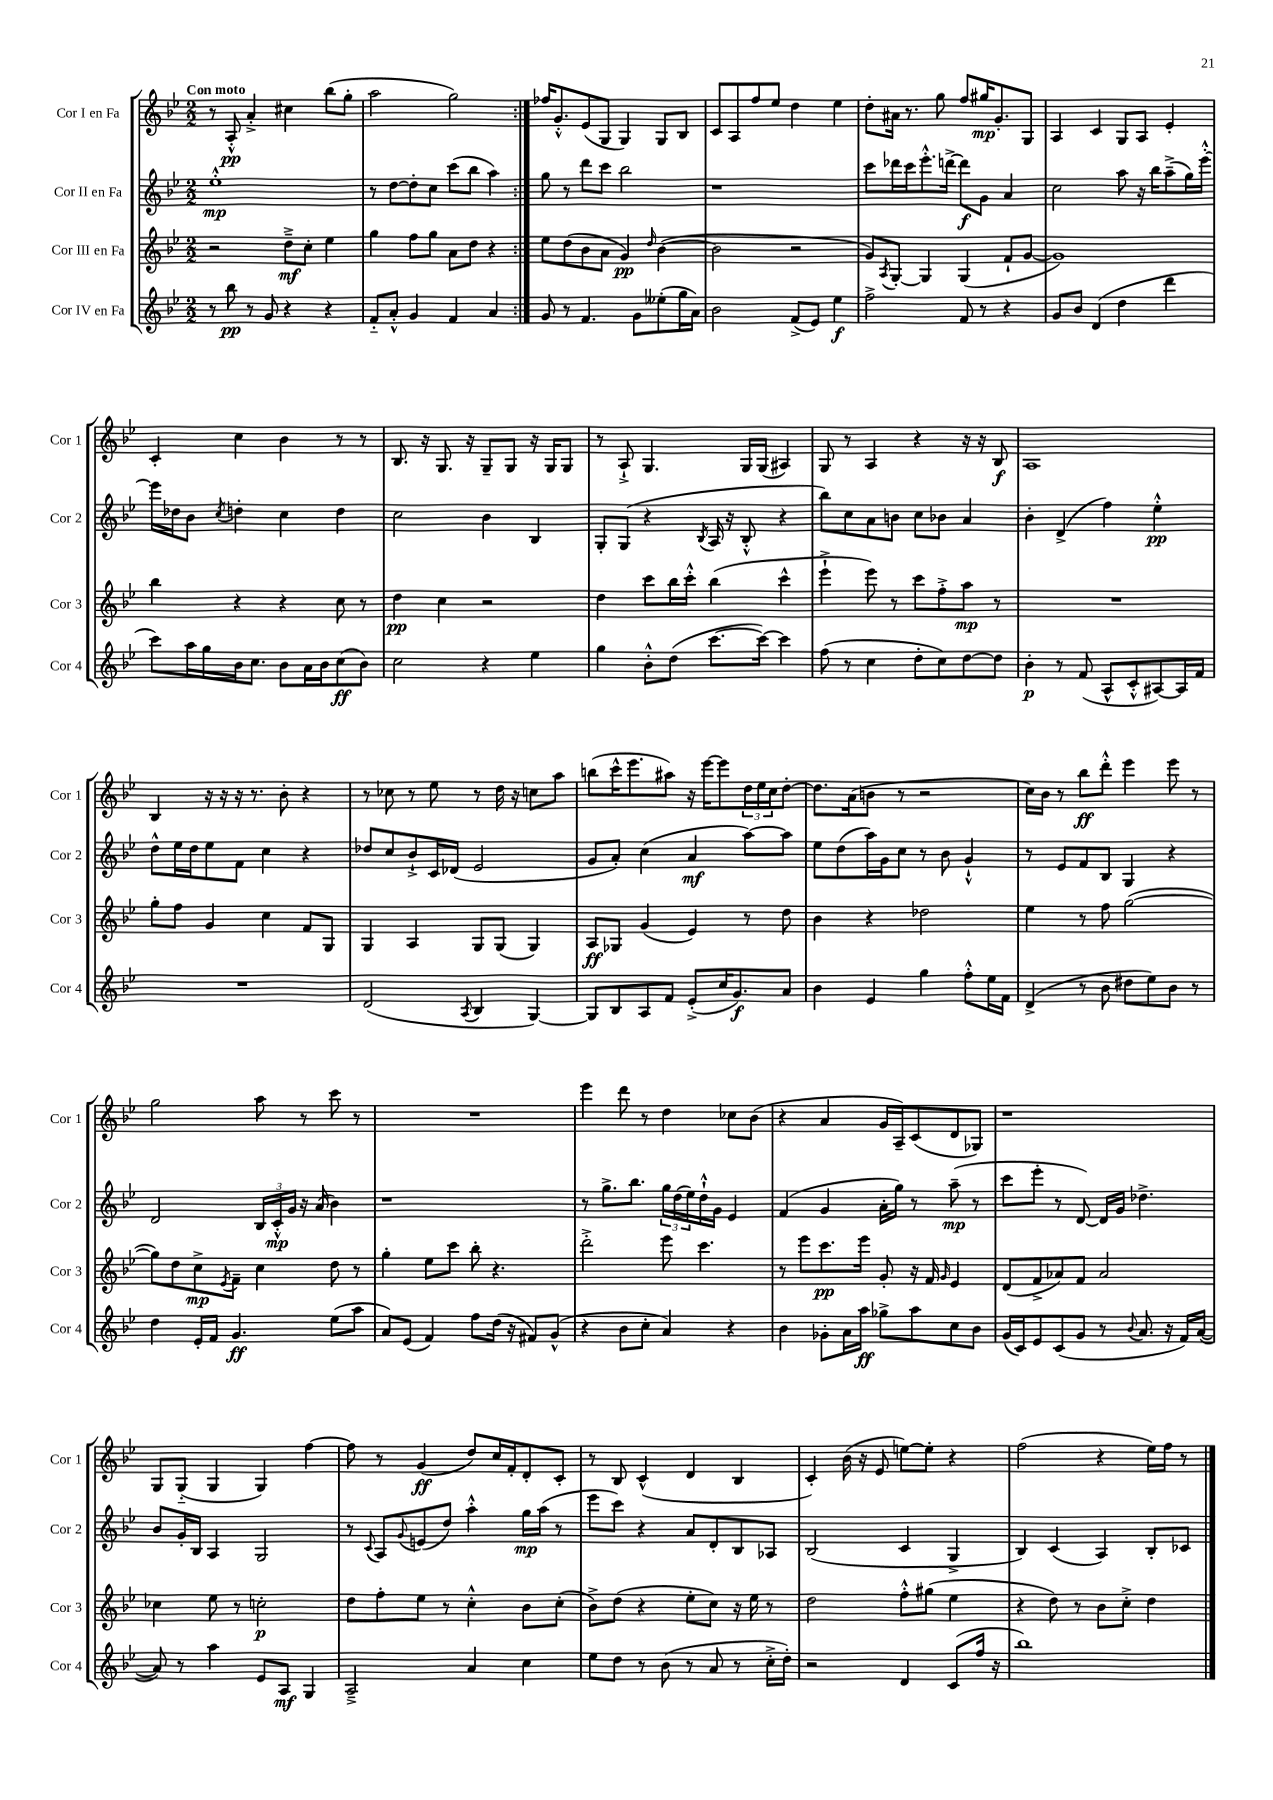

**kern	**kern	**kern	**kern
*staff4	*staff3	*staff2	*staff1
*clefG2	*clefG2	*clefG2	*clefG2
*k[b-e-]	*k[b-e-]	*k[b-e-]	*k[b-e-]
*M2/2	*M2/2	*M2/2	*M2/2
8r	2r	1ee-'^^	8r
8bb-	.	.	8A'^^
8r	.	.	4a'^
8g	.	.	.
4r	8dd~^	.	4cc#
.	8cc'	.	.
4r	4ee-	.	(8bb-
.	.	.	8gg'
=	=	=	=
8f'~	4gg	8r	2aa
8a'^^	.	[8dd	.
4g	8ff	8dd']	.
.	8gg	8cc	.
4f	8a	(8ccc	2gg)
.	8dd	8bb-	.
4a	4r	4aa)	.
=:|!	=:|!	=:|!	=:|!
8g	8ee-	8gg	16ff-
.	.	.	8.g'^^
8r	(8dd	8r	.
4.f	8b-	8ddd	(8e-
.	8a	8ccc	8G
.	4g)	2bb-	4G)
8g	.	.	.
.	16qqdd	.	.
(8ee--'	([4b-	.	8G
16gg	.	.	8B-
16a)	.	.	.
=	=	=	=
2b-	2b-]	1r	8c
.	.	.	8A
.	.	.	8ff
.	.	.	8ee-
(8f^	2r	.	4dd
8e-)	.	.	.
4ee-	.	.	4ee-
=	=	=	=
2ff^	8g)	8ccc	8dd'
.	8qA	.	.
.	[8G'	16ddd-	16a#
.	.	16ccc	8.r
.	4G]	8.eee-'^^	.
.	.	.	8gg
.	.	[16ddd^	.
8f	(4G	8ddd]	8ff
8r	.	8g	16gg#
.	.	.	8.g'
4r	8f`	4a	.
.	[8g	.	8G
=	=	=	=
8g	1g])	2cc	4A
8b-	.	.	.
(4d	.	.	4c
4dd	.	8aa	8G
.	.	16r	8A
.	.	16bb-	.
4ddd	.	(8aa~^	4e-'
.	.	16gg)	.
.	.	[16eee-'^^	.
=	=	=	=
8ccc)	4bb-	16eee-]	4c'
.	.	16dd-	.
16aa	.	8b-	.
16gg	.	.	.
.	.	8qcc	.
16b-	4r	4dd'	4cc
8.cc	.	.	.
8b-	4r	4cc	4b-
16a	.	.	.
16b-	.	.	.
(8cc	8cc	4dd	8r
8b-)	8r	.	8r
=	=	=	=
2cc	4dd	2cc	8.B-
.	.	.	16r
.	4cc	.	8.G
.	.	.	16r
4r	2r	4b-	8G~
.	.	.	8G
4ee-	.	4B-	16r
.	.	.	16G
.	.	.	8G
=	=	=	=
4gg	4dd	8G'	8r
.	.	(8G	8A`^
8b-'^^	8ccc	4r	4.G
(8dd	16bb-	.	.
.	16ccc'^^	.	.
.	.	8qB-	.
[8.ccc	(4bb-	16A	.
.	.	16r	.
.	.	8B-'^^	16G
16ccc_)	.	.	(16G
4ccc]	4ccc^^	4r	4A#)
=	=	=	=
(8ff	4eee-`^	8bb-)	8G
8r	.	8cc	8r
4cc	8eee-)	8a	4A
.	8r	8b	.
8dd'	8ccc	8cc	4r
8cc)	8ff'^	8b-	.
[8dd	8aa	4a	16r
.	.	.	16r
8dd]	8r	.	8B-
=	=	=	=
4b-'	1r	4b-'	1A
8r	.	(4d^	.
(8f	.	.	.
8A^^	.	4ff)	.
8c'^^	.	.	.
[8A#)	.	4ee-'^^	.
16A#]	.	.	.
16f	.	.	.
=	=	=	=
1r	8gg'	8dd^^	4B-
.	8ff	16ee-	.
.	.	16dd	.
.	4g	8ee-	16r
.	.	.	16r
.	.	8f	16r
.	.	.	8.r
.	4cc	4cc	.
.	.	.	8b-'
.	8f	4r	4r
.	8G	.	.
=	=	=	=
(2d	4G	8dd-	8r
.	.	8cc	8cc-
.	4A	8b-`^	8r
.	.	16c	8ee-
.	.	(16d-	.
8qA	.	.	.
4B-	8G	2e-	8r
.	(8G	.	16dd
.	.	.	16r
[4G)	4G)	.	8cc
.	.	.	8aa
=	=	=	=
8G]	8A	8g	(8bb
8B-	8G-	8a')	16ccc^^
.	.	.	8.eee-
8A	(4g	(4cc	.
8f	.	.	8aa#)
(8e-'^	4e-)	4a	16r
.	.	.	[16eee-
16cc	.	.	8eee-]
8.g)	.	.	.
.	8r	[8aa)	24dd
.	.	.	24ee-
.	.	.	24cc
8a	8dd	8aa]	[8dd'
=	=	=	=
4b-	4b-	8ee-	8.dd]
.	.	(8dd	.
.	.	.	(16a
4e-	4r	16aa)	8b
.	.	16g	.
.	.	8cc	8r
4gg	2dd-	8r	2r
.	.	8b-	.
8ff'^^	.	4g`^^	.
16ee-	.	.	.
16f	.	.	.
=	=	=	=
(4d^	4ee-	8r	16cc)
.	.	.	16b-
.	.	8e-	8r
8r	8r	8f	8bb-
8b-	8ff	8B-	8ddd'^^
8dd#	([2gg	4G	4eee-
8ee-)	.	.	.
8b-	.	4r	8eee-
8r	.	.	8r
=	=	=	=
4dd	8gg])	2d	2gg
.	8dd	.	.
16e-'	8cc^	.	.
16f	.	.	.
.	8qe-	.	.
4.g	8f~	.	.
.	4cc	24B-	8aa
.	.	24c'^^	.
.	.	24g	.
.	.	16r	8r
.	.	(16a	.
(8ee-	8dd	4b-)	8ccc
8aa	8r	.	8r
=	=	=	=
8a)	4gg'	1r	1r
(8e-	.	.	.
4f)	8ee-	.	.
.	8ccc	.	.
8ff	8bb-'	.	.
(16dd	4.r	.	.
16r	.	.	.
8f#)	.	.	.
(8g^^	.	.	.
=	=	=	=
4r	2ddd'^	8r	4eee-
.	.	8.gg^	.
8b-	.	.	8ddd
.	.	8.bb-	.
8cc'	.	.	8r
4a)	8eee-	24gg	4dd
.	.	(24dd	.
.	.	24ee-)	.
.	4.ccc	16dd`^^	.
.	.	16g	.
4r	.	4e-	8cc-
.	.	.	(8b-
=	=	=	=
4b-	8r	(4f	4r
.	8eee-	.	.
8g-'	8.ccc	4g	4a
16a	.	.	.
16aa	16eee-	.	.
8gg-^	8g'	16a'	16g
.	.	16gg)	16A~)
8aa	16r	8r	(8c
.	16f	.	.
.	16qqg	.	.
8cc	4e-	(8aa~	8d
8b-	.	8r	8G-)
=	=	=	=
(16g	(8d	8ccc	1r
16c)	.	.	.
8e-	8f^	8eee-'	.
(8c	8a-)	8r	.
8g	8f	[8d)	.
8r	2a-	16d]	.
.	.	16g	.
8qqb-	.	.	.
8.a	.	4.dd-^	.
16r	.	.	.
16f)	.	.	.
([16a	.	.	.
=	=	=	=
8a])	4cc-	8b-	8G
8r	.	16g'	(8G'~
.	.	16B-	.
4aa	8ee-	4A	4G
.	8r	.	.
8e-	2cc'	2G	4G)
8A	.	.	.
4G	.	.	[4ff
=	=	=	=
2A~^	8dd	8r	8ff]
.	.	8qqc	.
.	8ff'	8A	8r
.	.	8qqg	.
.	8ee-	(8e	(4g
.	8r	8dd)	.
4a	4cc'^^	4aa'^^	8dd)
.	.	.	16cc
.	.	.	16f'
4cc	8b-	16gg	8d'
.	.	(16aa	.
.	(8cc'	8r	8c'
=	=	=	=
8ee-	8b-^)	8eee-	8r
8dd	(8dd	8ccc)	8B-
8r	4r	4r	(4c^^
(8b-	.	.	.
8r	8ee-'	8a	4d
8a	8cc)	8d'	.
8r	16r	8B-	4B-
.	16ee-	.	.
16cc'^	8r	8A-	.
16dd')	.	.	.
=	=	=	=
2r	2dd	(2B-	4c')
.	.	.	(16b-
.	.	.	16r
.	.	.	8e-
4d	8ff'^^	4c	[8ee)
.	(8gg#	.	8ee']
(8c	4ee-	4G^	4r
16ff	.	.	.
16r	.	.	.
=	=	=	=
1bb-)	4r	4B-)	(2ff
.	8dd)	(4c	.
.	8r	.	.
.	8b-	4A)	4r
.	8cc'^	.	.
.	4dd	8B-'	16ee-)
.	.	.	16ff
.	.	8c-	8r
==	==	==	==
*-	*-	*-	*-
